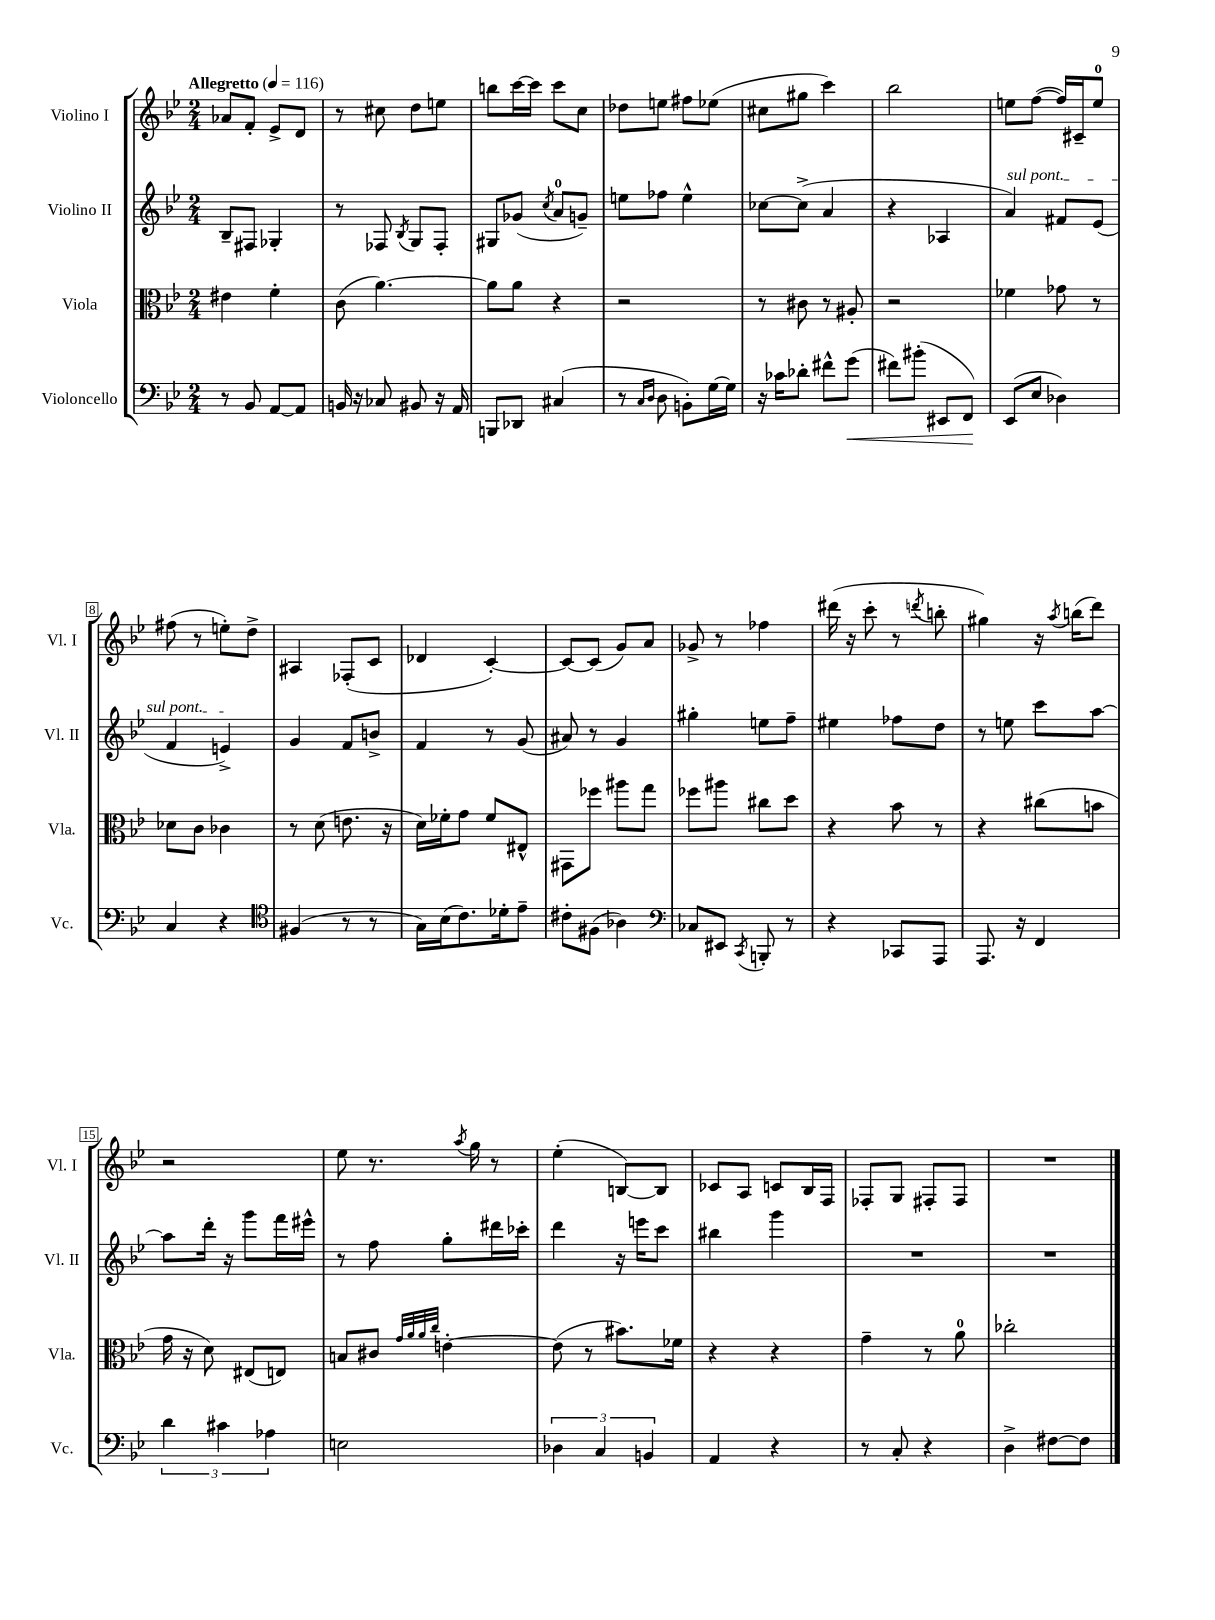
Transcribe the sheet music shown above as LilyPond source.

<<
\new StaffGroup <<
\new Staff = "s0" \with { instrumentName = "Violino I" shortInstrumentName = "Vl. I" } {
    \clef treble \key bes \major \numericTimeSignature \time 2/4 \tempo "Allegretto" 4 = 116
    aes'8 f'8-. ees'8-> d'8 |
    r8 cis''8 d''8 e''8 |
    b''8 c'''16~ c'''16 c'''8 c''8 |
    des''8 e''8 fis''8 ees''8( |
    cis''8 gis''8 c'''4) |
    bes''2 |
    e''8 f''8~( f''16) cis'16-- e''8-0 |
    fis''8( r8 e''8-.) d''8-> |
    ais4 fes8-.( c'8 |
    des'4 c'4~-.) |
    c'8~ c'8( g'8) a'8 |
    ges'8-> r8 fes''4 |
    dis'''16( r16 c'''8-. r8 \acciaccatura { d'''8 } b''8-. |
    gis''4) r16 \acciaccatura { a''8 } b''16( d'''8) |
    r2 |
    ees''8 r8. \acciaccatura { a''8 } g''16 r8 |
    ees''4-.( b8~) b8 |
    ces'8 a8 c'8 bes16 f16 |
    fes8-. g8 fis8-. fis8 |
    R2 \bar "|." |
}
\new Staff = "s1" \with { instrumentName = "Violino II" shortInstrumentName = "Vl. II" } {
    \clef treble \key bes \major \numericTimeSignature \time 2/4
    bes8-- fis8 ges4-. |
    r8 fes8 \acciaccatura { bes8 } g8 fes8-. |
    gis8 ges'8( \acciaccatura { c''8 } a'8-0 g'8--) |
    e''8 fes''8 e''4-^ |
    ces''8~ ces''8->( a'4 |
    r4 aes4 |
    \once \override TextSpanner.bound-details.left.text = \markup { \italic "sul pont." } a'4\startTextSpan) fis'8 ees'8( |
    f'4 e'4->\stopTextSpan) |
    g'4 f'8 b'8-> |
    f'4 r8 g'8( |
    ais'8) r8 g'4 |
    gis''4-. e''8 f''8-- |
    eis''4 fes''8 d''8 |
    r8 e''8 c'''8 a''8~ |
    a''8 d'''16-. r16 g'''8 f'''16 eis'''16-^ |
    r8 f''8 g''8-. dis'''16 ces'''16-. |
    d'''4 r16 e'''16 c'''8 |
    bis''4 g'''4 |
    R2 |
    R2 \bar "|." |
}
\new Staff = "s2" \with { instrumentName = "Viola" shortInstrumentName = "Vla." } {
    \clef alto \key bes \major \numericTimeSignature \time 2/4
    eis'4 f'4-. |
    c'8( a'4.~) |
    a'8 a'8 r4 |
    r2 |
    r8 cis'8 r8 ais8-. |
    r2 |
    fes'4 ges'8 r8 |
    des'8 c'8 ces'4 |
    r8 d'8( e'8. r16 |
    d'16) fes'16-. g'8 fes'8 eis8-^ |
    gis,8 fes''8 ais''8 g''8 |
    fes''8 ais''8 cis''8 d''8 |
    r4 bes'8 r8 |
    r4 cis''8( b'8 |
    g'16 r16 d'8) eis8( e8) |
    b8 cis'8 \grace { g'32 a'32 a'32 c''32 } e'4~-. |
    e'8( r8 bis'8.) fes'16 |
    r4 r4 |
    g'4-- r8 a'8-0 |
    ces''2-. \bar "|." |
}
\new Staff = "s3" \with { instrumentName = "Violoncello" shortInstrumentName = "Vc." } {
    \clef bass \key bes \major \numericTimeSignature \time 2/4
    r8 bes,8 a,8~ a,8 |
    b,16 r16 ces8 bis,8 r16 a,16 |
    b,,8 des,8 cis4( |
    r8 \grace { c16 d16 } d8 b,8-.) g16~ g16 |
    r16 ces'16 des'8-. fis'8-^ g'8\<( |
    fis'8) bis'8-.( eis,8 f,8\!) |
    ees,8( ees8 des4) |
    c4 r4 |
    \clef tenor fis4( r8 r8 |
    g16) bes16( c'8.) des'16-. ees'8-- |
    cis'8-. fis8( aes4) |
    \clef bass ces8 eis,8 \acciaccatura { c,8 } b,,8-. r8 |
    r4 ces,8 a,,8 |
    a,,8. r16 f,4 |
    \tuplet 3/2 { d'4 cis'4 aes4 } |
    e2 |
    \tuplet 3/2 { des4 c4 b,4 } |
    a,4 r4 |
    r8 c8-. r4 |
    d4-> fis8~ fis8 \bar "|." |
}
>>
>>
\layout { \context { \Score \override BarNumber.stencil = #(make-stencil-boxer 0.1 0.3 ly:text-interface::print) } }
